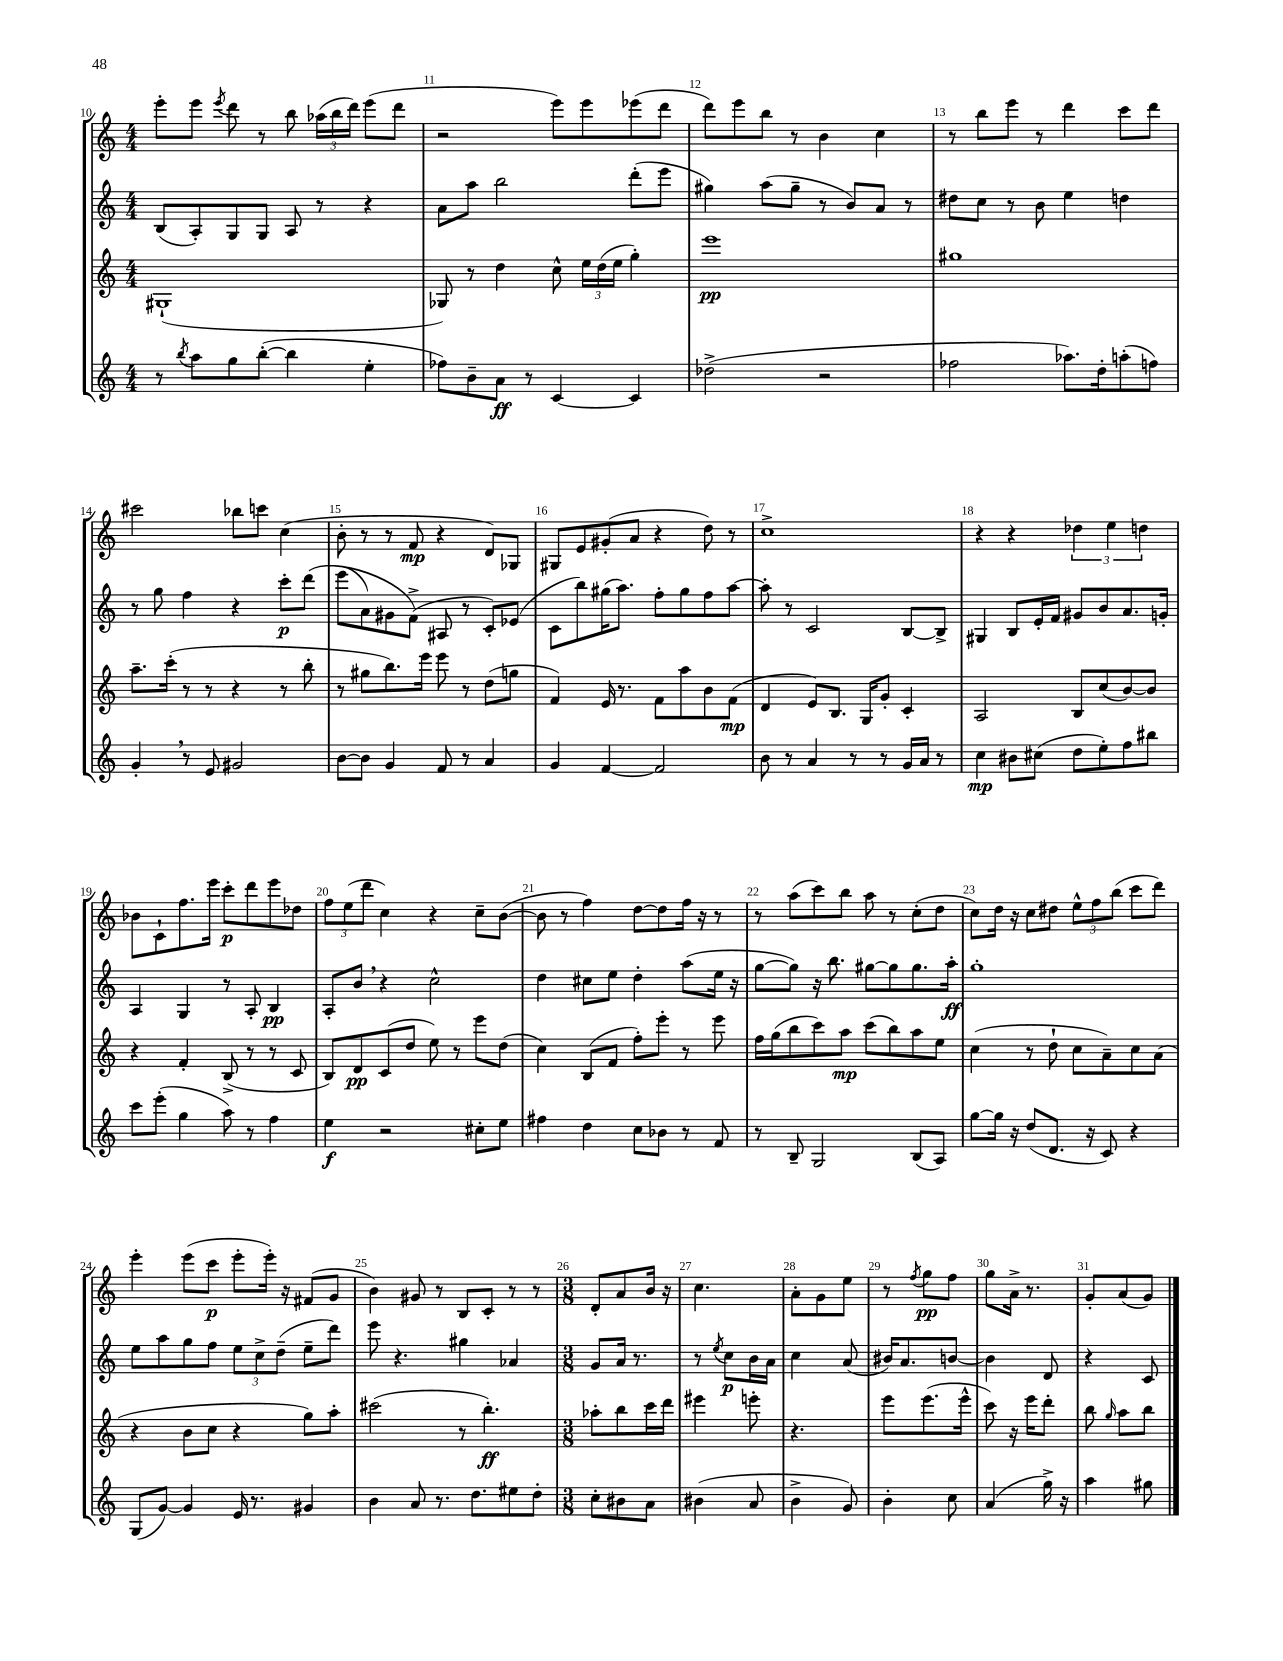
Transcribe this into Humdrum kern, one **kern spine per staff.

**kern	**dynam	**kern	**dynam	**kern	**dynam	**kern	**dynam
*part4	*part4	*part3	*part3	*part2	*part2	*part1	*part1
*staff4	*staff4	*staff3	*staff3	*staff2	*staff2	*staff1	*staff1
*clefG2	*	*clefG2	*	*clefG2	*	*clefG2	*
*k[]	*	*k[]	*	*k[]	*	*k[]	*
*M4/4	*	*M4/4	*	*M4/4	*	*M4/4	*
=10	=10	=10	=10	=10	=10	=10	=10
8r	.	(1G#X`	.	(8B/L	.	8eee'\L	.
8qbb/	.	.	.	.	.	.	.
8aa\L	.	.	.	8A'/)	.	8eee\J	.
.	.	.	.	.	.	8qeee/	.
8gg\	.	.	.	8G/	.	8ddd\	.
([8bb'\J	.	.	.	8G/J	.	8r	.
4bb\]	.	.	.	8A/	.	8bb\	.
.	.	.	.	8r	.	(24aa-X\LL	.
.	.	.	.	.	.	24bb\	.
.	.	.	.	.	.	24ddd\JJ)	.
4ee'\	.	.	.	4r	.	(8eee\L	.
.	.	.	.	.	.	8ddd\J	.
=11	=11	=11	=11	=11	=11	=11	=11
8ff-X\L)	.	8G-X/)	.	8a\L	.	2r	.
8b~\	.	8r	.	8aa\J	.	.	.
8a\J	ff	4dd\	.	2bb\	.	.	.
8r	.	.	.	.	.	.	.
[4c/	.	8cc^^\	.	.	.	8eee\L)	.
.	.	24ee\LL	.	.	.	8eee\	.
.	.	(24dd\	.	.	.	.	.
.	.	24ee\JJ	.	.	.	.	.
4c/]	.	4gg'\)	.	(8ddd'\L	.	(8eee-X\	.
.	.	.	.	8eee\J	.	8ddd\J	.
=12	=12	=12	=12	=12	=12	=12	=12
(2dd-X^\	.	1eee	pp	4gg#X\)	.	8ddd\L)	.
.	.	.	.	.	.	8eee\	.
.	.	.	.	(8aa\L	.	8bb\J	.
.	.	.	.	8gg#~\J	.	8r	.
2r	.	.	.	8r	.	4b\	.
.	.	.	.	8b/L)	.	.	.
.	.	.	.	8a/J	.	4cc\	.
.	.	.	.	8r	.	.	.
=13	=13	=13	=13	=13	=13	=13	=13
2ff-X\	.	1gg#X	.	8dd#X\L	.	8r	.
.	.	.	.	8cc\J	.	8bb\L	.
.	.	.	.	8r	.	8eee\J	.
.	.	.	.	8b\	.	8r	.
8.aa-X\L)	.	.	.	4ee\	.	4ddd\	.
16dd'\k	.	.	.	.	.	.	.
(8aan'\	.	.	.	4ddn\	.	8ccc\L	.
8ffn\J)	.	.	.	.	.	8ddd\J	.
!!LO:LB:g=z
=14	=14	=14	=14	=14	=14	=14	=14
4g',/	.	8.aa~\L	.	8r	.	2ccc#X\	.
.	.	.	.	8gg\	.	.	.
.	.	(16ccc'\Jk	.	.	.	.	.
8r	.	8r	.	4ff\	.	.	.
8e/	.	8r	.	.	.	.	.
2g#X/	.	4r	.	4r	.	8bb-X\L	.
.	.	.	.	.	.	8cccn\J	.
.	.	8r	.	8ccc'\L	p	(4cc\	.
.	.	8bb'\	.	(8ddd\J	.	.	.
=15	=15	=15	=15	=15	=15	=15	=15
[8b\L	.	8r	.	(8eee\L	.	8b'\	.
8b\J]	.	8gg#X\L	.	8a\)	.	8r	.
4g/	.	8.bb\)	.	8g#X\	.	8r	.
.	.	.	.	(8f^\J)	.	8f/	mp
.	.	16eee\Jk	.	.	.	.	.
8f/	.	8eee\	.	8A#X/	.	4r	.
8r	.	8r	.	8r	.	.	.
4a/	.	(8dd\L	.	8c'/L)	.	8d/L)	.
.	.	8ggn\J	.	(8e-X/J	.	8G-X/J	.
=16	=16	=16	=16	=16	=16	=16	=16
4g/	.	4f/)	.	8c\L	.	8G#X/L	.
.	.	.	.	8bb\)	.	8e/	.
[4f/	.	16e/	.	(16gg#X\K	.	(8g#X'/	.
.	.	8.r	.	8.aa\J)	.	.	.
.	.	.	.	.	.	8a/J	.
2f/]	.	8f\L	.	8ff'\L	.	4r	.
.	.	8aa\	.	8gg#\	.	.	.
.	.	8b\	.	8ff\	.	8dd\)	.
.	.	(8f\J	mp	[8aa\J	.	8r	.
=17	=17	=17	=17	=17	=17	=17	=17
8b\	.	4d/	.	8aa'\]	.	1cc^	.
8r	.	.	.	8r	.	.	.
4a/	.	8e/L)	.	2c/	.	.	.
.	.	8.B/J	.	.	.	.	.
8r	.	.	.	.	.	.	.
.	.	16G/KL	.	.	.	.	.
8r	.	8g'/J	.	.	.	.	.
16g/LL	.	4c'/	.	[8B/L	.	.	.
16a/JJ	.	.	.	.	.	.	.
8r	.	.	.	8B^/J]	.	.	.
=18	=18	=18	=18	=18	=18	=18	=18
4cc\	mp	2A/	.	4G#X/	.	4r	.
8b#X\L	.	.	.	8B/L	.	4r	.
(8cc#X\J	.	.	.	16e'/L	.	.	.
.	.	.	.	16f/JJ	.	.	.
8dd\L	.	8B/L	.	8g#X/L	.	6dd-X\	.
8ee'\)	.	(8cc/	.	8b/	.	.	.
.	.	.	.	.	.	6ee\	.
8ff\	.	[8b/)	.	8.a/	.	.	.
.	.	.	.	.	.	6ddn\	.
8bb#X\J	.	8b/J]	.	.	.	.	.
.	.	.	.	16gn'/Jk	.	.	.
!!LO:LB:g=z
=19	=19	=19	=19	=19	=19	=19	=19
8ccc\L	.	4r	.	4A/	.	8b-X\L	.
(8eee'\J	.	.	.	.	.	8c`\	.
4gg\	.	4f'/	.	4G/	.	8.ff\	.
.	.	.	.	.	.	16eee\Jk	.
8aa\)	.	(8B^/	.	8r	.	8ccc'\L	p
8r	.	8r	.	8A'/	.	8ddd\	.
4ff\	.	8r	.	4B/	pp	8eee\	.
.	.	8c/	.	.	.	8dd-X\J	.
=20	=20	=20	=20	=20	=20	=20	=20
4ee\	f	8B/L)	.	8A'/L	.	12ff\L	.
.	.	.	.	.	.	(12ee\	.
.	.	8d/	pp	8b,/J	.	.	.
.	.	.	.	.	.	12ddd\J	.
2r	.	(8c/	.	4r	.	4cc\)	.
.	.	8dd/J	.	.	.	.	.
.	.	8ee\)	.	2cc^^\	.	4r	.
.	.	8r	.	.	.	.	.
8cc#X'\L	.	8eee\L	.	.	.	8cc~\L	.
8ee\J	.	(8dd\J	.	.	.	([8b\J	.
=21	=21	=21	=21	=21	=21	=21	=21
4ff#X\	.	4cc\)	.	4dd\	.	8b\]	.
.	.	.	.	.	.	8r	.
4dd\	.	(8B/L	.	8cc#X\L	.	4ff\)	.
.	.	8f/J	.	8ee\J	.	.	.
8cc\L	.	8ff'\L)	.	4dd'\	.	[8dd\L	.
8b-X\J	.	8eee'\J	.	.	.	8dd\]	.
8r	.	8r	.	(8aa\L	.	16ff\Jk	.
.	.	.	.	.	.	16r	.
8f/	.	8eee\	.	16ee\Jk	.	8r	.
.	.	.	.	16r	.	.	.
=22	=22	=22	=22	=22	=22	=22	=22
8r	.	16ff\LL	.	[8gg\L	.	8r	.
.	.	(16gg\J	.	.	.	.	.
8B~/	.	8bb\	.	8gg\J])	.	(8aa\L	.
2G/	.	8ccc\)	.	16r	.	8ccc\)	.
.	.	.	.	8.bb\	.	.	.
.	.	8aa\J	mp	.	.	8bb\J	.
.	.	(8ccc\L	.	[8gg#X\L	.	8aa\	.
.	.	8bb\)	.	8gg#\]	.	8r	.
(8B/L	.	8aa\	.	8.gg#\	.	(8cc'\L	.
8A/J)	.	8ee\J	.	.	.	8dd\J	.
.	.	.	.	16aa'\Jk	ff	.	.
=23	=23	=23	=23	=23	=23	=23	=23
[8gg\L	.	(4cc\	.	1gg'	.	8cc\L)	.
16gg\Jk]	.	.	.	.	.	16dd\Jk	.
16r	.	.	.	.	.	16r	.
(8dd/L	.	8r	.	.	.	8cc\L	.
8.d/J	.	8dd`\	.	.	.	8dd#X\J	.
.	.	8cc\L	.	.	.	12ee^^\L	.
16r	.	.	.	.	.	.	.
.	.	.	.	.	.	12ff\	.
8c/)	.	8a~\)	.	.	.	.	.
.	.	.	.	.	.	(12bb\J	.
4r	.	8cc\	.	.	.	8ccc\L	.
.	.	(8a\J	.	.	.	8ddd\J)	.
!!LO:LB:g=z
=24	=24	=24	=24	=24	=24	=24	=24
(8G/L	.	4r	.	8ee\L	.	4eee'\	.
[8g/J)	.	.	.	8aa\	.	.	.
4g/]	.	8b\L	.	8gg\	.	(8eee\L	.
.	.	8cc\J	.	8ff\J	.	8ccc\J	p
16e/	.	4r	.	12ee\L	.	8eee'\L	.
8.r	.	.	.	.	.	.	.
.	.	.	.	12cc^\	.	.	.
.	.	.	.	.	.	16eee'\Jk)	.
.	.	.	.	(12dd~\J	.	.	.
.	.	.	.	.	.	16r	.
4g#X/	.	8gg\L)	.	8ee~\L	.	(8f#X/L	.
.	.	8aa'\J	.	8ddd\J)	.	8g/J	.
=25	=25	=25	=25	=25	=25	=25	=25
4b\	.	(2ccc#X\	.	8eee\	.	4b\)	.
.	.	.	.	4.r	.	.	.
8a/	.	.	.	.	.	8g#X/	.
8.r	.	.	.	.	.	8r	.
.	.	8r	.	4gg#X\	.	8B/L	.
8.dd\L	.	.	.	.	.	.	.
.	.	4.bb'\)	ff	.	.	8c'/J	.
8ee#X\	.	.	.	4a-X/	.	8r	.
8dd'\J	.	.	.	.	.	8r	.
=26	=26	=26	=26	=26	=26	=26	=26
*M3/8	*	*M3/8	*	*M3/8	*	*M3/8	*
8cc'\L	.	8aa-X'\L	.	8g/L	.	8d'/L	.
8b#X\	.	8bb\	.	16a/Jk	.	8a/	.
.	.	.	.	8.r	.	.	.
8a\J	.	16ccc\L	.	.	.	16b/Jk	.
.	.	16ddd\JJ	.	.	.	16r	.
=27	=27	=27	=27	=27	=27	=27	=27
(4b#X\	.	4eee#X\	.	8r	.	4.cc\	.
.	.	.	.	8qee/	.	.	.
.	.	.	.	8cc\L	p	.	.
8a/	.	8eeen'\	.	16b\L	.	.	.
.	.	.	.	16a\JJ	.	.	.
=28	=28	=28	=28	=28	=28	=28	=28
4b^\	.	4.r	.	4cc\	.	8a'\L	.
.	.	.	.	.	.	8g\	.
8g/)	.	.	.	(8a/	.	8ee\J	.
=29	=29	=29	=29	=29	=29	=29	=29
4b'\	.	8eee\L	.	16b#X/KL)	.	8r	.
.	.	.	.	8.a/	.	.	.
.	.	.	.	.	.	8qff/	.
.	.	(8.eee\	.	.	.	8gg\L	pp
8cc\	.	.	.	[8bn/J	.	8ff\J	.
.	.	16eee^^\Jk	.	.	.	.	.
=30	=30	=30	=30	=30	=30	=30	=30
(4a/	.	8ccc\)	.	4b\]	.	8gg\L	.
.	.	16r	.	.	.	16a^\Jk	.
.	.	16eee\KL	.	.	.	8.r	.
16gg^\)	.	8ddd'\J	.	8d/	.	.	.
16r	.	.	.	.	.	.	.
=31	=31	=31	=31	=31	=31	=31	=31
4aa\	.	8bb\	.	4r	.	8g'/L	.
.	.	16qqgg/	.	.	.	.	.
.	.	8aa\L	.	.	.	(8a/	.
8gg#X\	.	8bb\J	.	8c/	.	8g/J)	.
==	==	==	==	==	==	==	==
*-	*-	*-	*-	*-	*-	*-	*-
